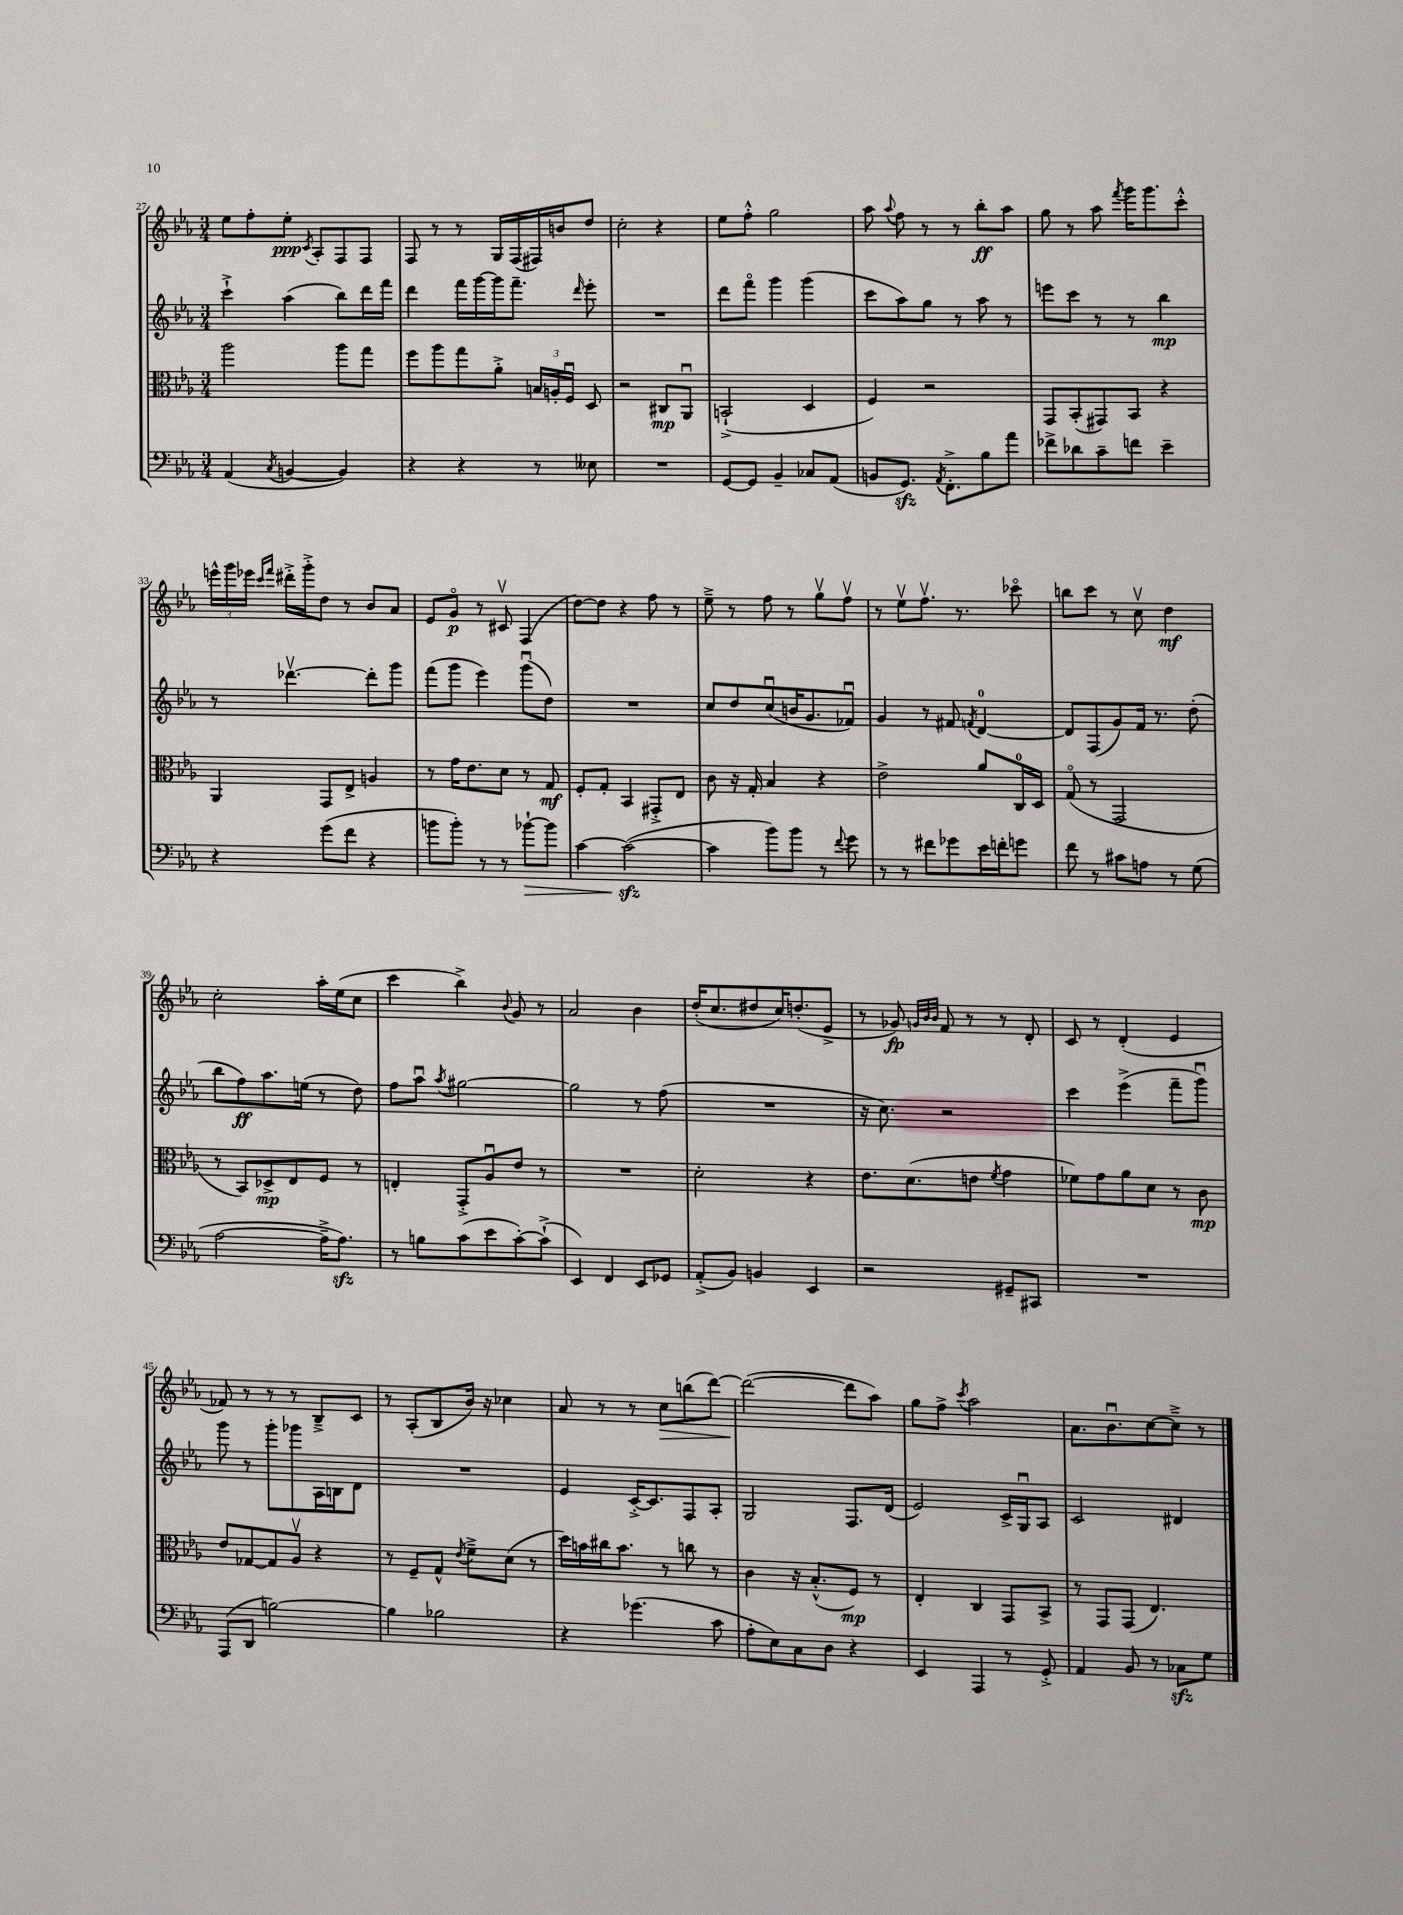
<<
\new StaffGroup <<
\new Staff = "s0" {
    \clef treble \key ees \major \numericTimeSignature \time 3/4
    \autoBeamOff ees''8[ f''8-. ees''8]-.\ppp \acciaccatura { c'8 } aes8[-. f8 f8] |
    f8 r8 r8 g16[ f16( fis16) b'16 d''8] |
    c''2-. r4 |
    ees''8[ f''8]-.-^ g''2 |
    aes''8 \appoggiatura { aes''8 } f''8 r8 r8 bes''8[-.\ff aes''8] |
    g''8 r8 aes''8 \acciaccatura { f'''8 } g'''16[ g'''8. c'''8]-.-^ |
    \tuplet 3/2 { e'''16[-^ g'''16 ees'''16] } \grace { c'''16[ f'''16] } dis'''16[-.-> g'''16-.-> d''8] r8 bes'8[ aes'8] |
    ees'8[ g'8]\flageolet\p r8 cis'8\upbow f4( |
    d''8[~) d''8] r4 f''8 r8 |
    ees''8---> r8 f''8 r8 g''8[\upbow f''8]\upbow |
    r8 ees''8[\upbow f''8.]\upbow r8. ces'''8\flageolet |
    b''8[ c'''8] r8 c''8\upbow d''4\mf |
    c''2-. aes''16[-. ees''16( c''8] |
    c'''4 bes''4->) \appoggiatura { bes'8 } g'8 r8 |
    aes'2 bes'4 |
    d''16[-.( c''8. dis''8 c''16) d''8.-.( ees'8]-> |
    r8 ges'8\fp) \grace { g'32[ bes'32 bes'32] } f'8 r8 r8 d'8-. |
    c'8 r8 d'4-.( ees'4 |
    fes'8) r8 r8 r8 bes8[---> c'8] |
    r8 aes8[-.( bes8 bes'16]) r16 ces''4 |
    aes'8 r8 r8 c''8[\> b''8( d'''8]~) |
    d'''2~\!( d'''8[ aes''8]) |
    g''8[ f''8]-> \acciaccatura { c'''8 } aes''2 |
    aes'8.[ bes'8.\downbow c''8~ c''8]---> r8 \bar "|." |
}
\new Staff = "s1" {
    \clef treble \key ees \major \numericTimeSignature \time 3/4
    \autoBeamOff c'''4-!-> aes''4( bes''8[) d'''16 f'''16] |
    d'''4 f'''16[ g'''16~ g'''16 f'''8.]-- \grace { d'''16 } ees'''8-. |
    R2. |
    d'''8[ f'''8]\flageolet g'''4 g'''4( |
    c'''8[ aes''8) g''8] r8 aes''8 r8 |
    e'''8[ c'''8] r8 r8 bes''4\mp |
    r8 des'''4.~\upbow des'''8[-. g'''8] |
    f'''8[( g'''8] ees'''4) g'''8[\downbow( d''8]) |
    R2. |
    c''8[ d''8 c''8\downbow( b'16 g'8. fes'8]\downbow) |
    g'4 r8 fis'8 \acciaccatura { f'8 } d'4-0~ |
    d'8[ f8( g'8) f'16] r8. d''8-.( |
    bes''8[ f''8\ff) aes''8. e''16]( r8 d''8) |
    f''8[ aes''8]\downbow \acciaccatura { aes''8 } gis''2~ |
    gis''2 r8 f''8( |
    R2. |
    r16 c''8.) r2 |
    c'''4 ees'''4->( f'''8[-- g'''8]\downbow) |
    g'''8 r8 g'''8[-. ges'''8 aes16 b16 d'8] |
    R2. |
    ees'4 c'16[~-.-> c'8. f8 aes8]-. |
    g2 f8.[ d'16]( |
    ees'2) c'16[-> g16\downbow aes8] |
    c'2 dis'4 \bar "|." |
}
\new Staff = "s2" {
    \clef alto \key ees \major \numericTimeSignature \time 3/4
    \autoBeamOff aes''2 aes''8[ g''8] |
    f''8[ aes''8 g''8 aes'8]-.-> \tuplet 3/2 { b16[ a16-. f16]\downbow } d8 |
    r2 cis8[\mp aes,8]\downbow |
    b,2-!->( d4 |
    f4) r2 |
    g,8[ bes,8-.( gis,8) bes,8] r4 |
    aes,4 g,8[ ees8]-> a4 |
    r8 g'16[ ees'8. d'8] r8 g8\mf |
    f8[-. g8]-. bes,4 gis,8[-.-> ees8] |
    c'8 r16 g16-. bes4 r4 |
    ees'2-> aes'8[ c16-0 d16] |
    g8\flageolet( r8 g,2 |
    r8 bes,8[) des8->\mp ees8 f8] r8 |
    e4-. g,8[-.-> aes8\downbow ees'8] r8 |
    R2. |
    d'2-. r4 |
    ees'8.[ d'8.( e'8] \acciaccatura { f'8 } g'4 |
    fes'8[) g'8 aes'8 d'8] r8 c'8\mp |
    ees'8[ ges8~ ges8 aes8]\upbow r4 |
    r8 f8[-- g8]-^ \acciaccatura { ees'8 } f'8[---> d'8]( r8 |
    d''16[) b'16 cis''16 b'8.] r8 c''8 r8 |
    c'4 r16 bes8.[-.-^( f8]\mp) r8 |
    ees4-. c4 g,8[ bes,8]-> |
    r8 g,8[ g,8]( ees4.) \bar "|." |
}
\new Staff = "s3" {
    \clef bass \key ees \major \numericTimeSignature \time 3/4
    \autoBeamOff aes,4( \acciaccatura { c8 } b,4~ b,4) |
    r4 r4 r8 eeses8 |
    R2. |
    g,8[~ g,8] bes,4-- ces8[ aes,8]( |
    b,8[ g,8.]\sfz) \acciaccatura { aes,8 } f,8.[-.-> bes8 aes'8] |
    fes'8[-> des'8 c'8-- f'8] ees'4-- |
    r4 g'8[( f'8] r4 |
    b'8[ b'8]-.) r8 r8 bes'8[~-!\> bes'8] |
    c'4~ c'2~\sfz\!( |
    c'4 bes'8[) bes'8] r8 \appoggiatura { f'8 } g'8 |
    r8 r8 fis'8[ ges'8 ees'16 f'16-. g'8] |
    f'8 r8 cis'8[ a8] r8 g8( |
    aes2~ aes16[---> aes8.]\sfz) |
    r8 b8[ c'8( ees'8 c'8~-.) c'8]-!->( |
    ees,4) f,4 ees,8[ ges,8] |
    aes,8[-.->( bes,8]) b,4 ees,4 |
    r2 gis,8[-- cis,8] |
    R2. |
    aes,,8[( d,8] b2~) |
    b4 bes2 |
    r4 ges'4.( c'8 |
    aes8[-. ees8) c8 d8] r4 |
    ees,4 aes,,4 r8 g,8-.-> |
    aes,4 bes,8 r8 ces8[\sfz g8] \bar "|." |
}
>>
>>
\layout { \context { \Score currentBarNumber = #27 } }
